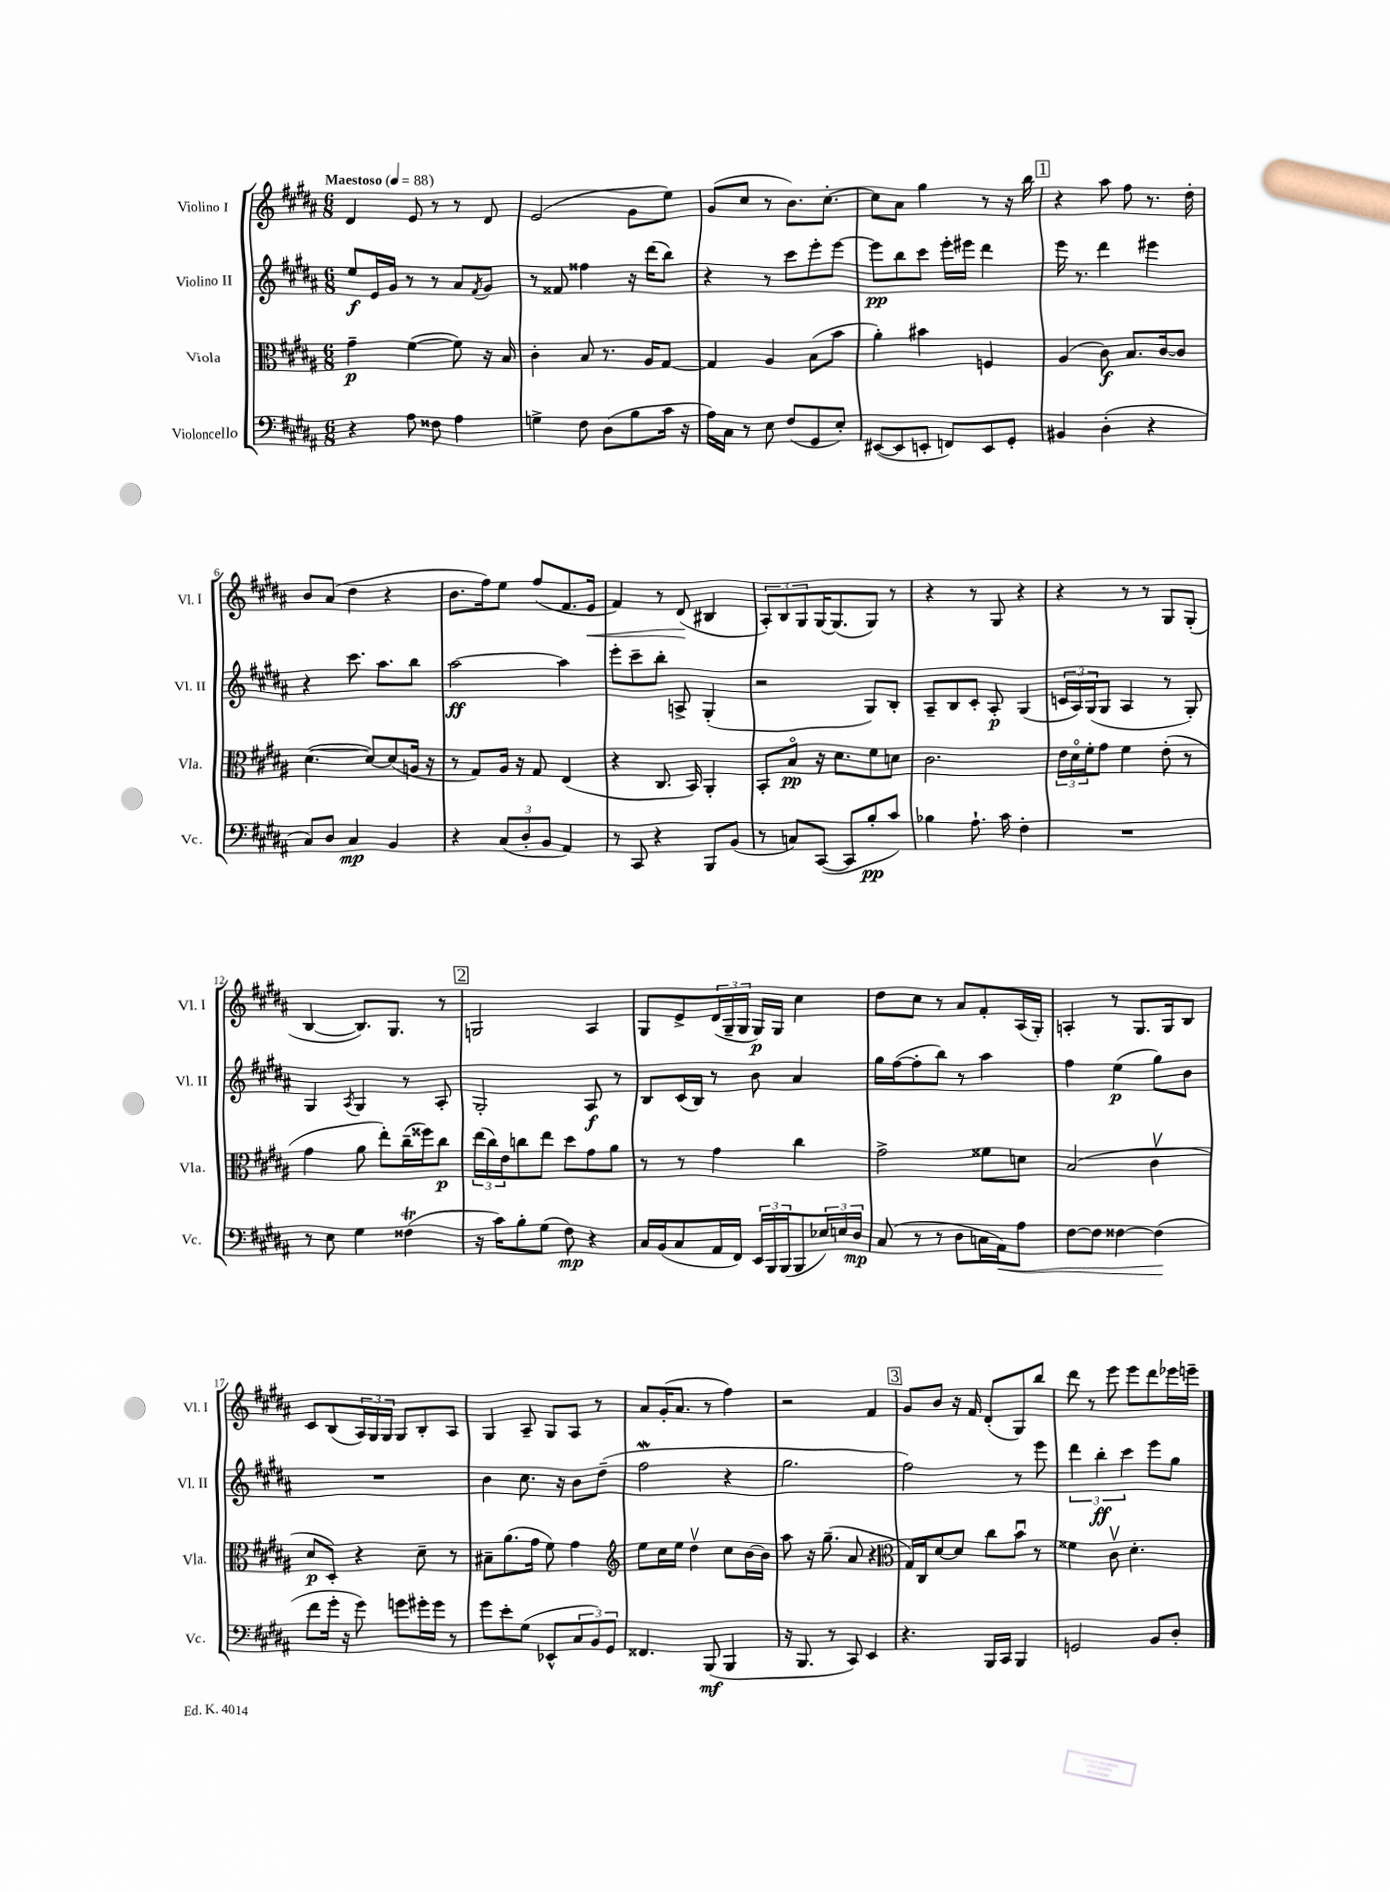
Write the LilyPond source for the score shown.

<<
\new StaffGroup <<
\new Staff = "s0" \with { instrumentName = "Violino I" shortInstrumentName = "Vl. I" } {
    \clef treble \key b \major \numericTimeSignature \time 6/8 \tempo "Maestoso" 4 = 88
    dis'4 e'8 r8 r8 dis'8 |
    e'2( gis'8 e''8) |
    gis'8( cis''8 r8 b'8.) cis''8.~-. |
    cis''8 ais'8 gis''4 r8 r16 b''16 |
    \mark \markup { \box "1" } r4 ais''8 fis''8 r8. dis''16-. |
    b'8 ais'8( dis''4 r4 |
    b'8. fis''16) e''8 fis''8( fis'8. e'16\< |
    fis'4) r8 dis'8\!( bis4 |
    \tuplet 3/2 { ais8-.) b8 gis8 } gis16~ gis8.( gis8) r8 |
    r4 r8 gis8 r4 |
    r4 r8 r8 gis8 gis8-.( |
    b4~ b8.) gis8. r8 |
    \mark \markup { \box "2" } g2 ais4 |
    gis8 e'8-> \tuplet 3/2 { dis'16( gis16-- gis16 } gis16\p) gis16 cis''4 |
    dis''8 cis''8 r8 ais'8 fis'8-. ais16( gis16-.) |
    a4-. r8 gis8. gis16 b8 |
    cis'8 b8( \tuplet 3/2 { ais16) gis16 gis16 } gis8 b8-. ais8 |
    gis4 ais8-- gis8 ais8 r8 |
    ais'8 gis'16-.( ais'8. r8 fis''4) |
    r2 fis'4 |
    \mark \markup { \box "3" } gis'8 b'8 r16 fis'16 dis'8-.( gis8) b''8 |
    dis'''8 r8 e'''8 e'''8 dis'''8 ees'''16 e'''16-- \bar "|." |
}
\new Staff = "s1" \with { instrumentName = "Violino II" shortInstrumentName = "Vl. II" } {
    \clef treble \key b \major \numericTimeSignature \time 6/8
    e''8\f e'16 gis'16 r8 r8 ais'8 \acciaccatura { fis'8 } gis'8 |
    r8 fisis'8 fisis''4 r16 dis'''16( b''8) |
    r4 r8 cis'''8 e'''8-. e'''8~ |
    e'''8\pp b''8 cis'''8 e'''16-. eis'''16 dis'''4 |
    \mark \markup { \box "1" } e'''16 r8. dis'''4 eis'''4 |
    r4 cis'''8. ais''8. b''8 |
    ais''2~\ff ais''4 |
    e'''8-. cis'''8-- b''8-. a8-> gis4-.( |
    r2 gis8) b8-. |
    ais8-- b8 cis'8-. ais8-.\p gis4( |
    \tuplet 3/2 { c'16 ais16) gis16( } gis8 ais4 r8 gis8-.) |
    gis4 \acciaccatura { ais8 } gis4 r8 ais8-. |
    \mark \markup { \box "2" } gis2-. ais8\f r8 |
    b8 cis'16( b16) r8 b'8 ais'4 |
    gis''16 fis''16~( fis''8-. b''8) r8 ais''4 |
    fis''4 e''4\p( gis''8) b'8 |
    R2. |
    b'4 cis''8. r16 b'8 dis''8--( |
    fis''2\mordent r4 |
    gis''2. |
    \mark \markup { \box "3" } fis''2) r8 e'''8 |
    \tuplet 3/2 { dis'''4 b''4-.\ff cis'''4 } e'''8 gis''8 \bar "|." |
}
\new Staff = "s2" \with { instrumentName = "Viola" shortInstrumentName = "Vla." } {
    \clef alto \key b \major \numericTimeSignature \time 6/8
    gis'4--\p fis'4~( fis'8) r16 b16 |
    cis'4-. b8 r8. ais16 gis8~ |
    gis4 ais4 b8( b'8 |
    ais'4-.) bis'4 f4 |
    \mark \markup { \box "1" } ais4( cis'8\f) b8. cis'16~ cis'8 |
    dis'4.~( dis'8~) dis'8( a16 r16 |
    r8 gis8) ais16 r16 gis8 e4( |
    r4 cis8. b,16) ais,4-. |
    b,8-. b8\flageolet\pp r16 dis'8. fis'8 d'8 |
    cis'2. |
    \tuplet 3/2 { e'16 dis'16\flageolet fis'16-. } gis'8 fis'4 e'8-.( r8 |
    gis'4 ais'8 e''8-.) cis''16--( fisis''16) cis''8\p |
    \mark \markup { \box "2" } \tuplet 3/2 { e''16( cis''16) e'16 } c''8 e''8 dis''8 gis'8 ais'8 |
    r8 r8 gis'4 cis''4 |
    gis'2-> fisis'8 d'8 |
    b2( cis'4\upbow |
    dis'8\p dis8-.) r4 dis'8-- r8 |
    bis8-- ais'8.( gis'16 fis'8) gis'4 |
    \clef treble e''8 cis''16 e''16 dis''4\upbow cis''8 b'16~ b'16 |
    ais''8 r16 gis''8.--( ais'8 r4 |
    \mark \markup { \box "3" } \clef alto gis16) cis16 dis'8~ dis'8 cis''8 b'8\downbow r8 |
    fisis'4 cis'8\upbow dis'4.-. \bar "|." |
}
\new Staff = "s3" \with { instrumentName = "Violoncello" shortInstrumentName = "Vc." } {
    \clef bass \key b \major \numericTimeSignature \time 6/8
    r4 ais8 fisis8 ais4 |
    g4-> fis8 dis8( b8 cis'16 r16 |
    ais16) cis16 r8 e8 fis8( gis,8 e8-.) |
    eis,8~( eis,8 e,8-. f,8) e,8 gis,8-. |
    \mark \markup { \box "1" } bis,4 dis4-.( r4 |
    cis8) dis8 cis4\mp b,4 |
    r4 \tuplet 3/2 { cis8( dis8-. b,8 } ais,4) |
    r8 cis,8 r4 b,,8 b,8( |
    r8 c8) cis,8~( cis,8 b8-.\pp cis'8) |
    bes4 ais8.-! cis'16 fis4-. |
    R2. |
    r8 e8 gis4 fisis4\trill( |
    \mark \markup { \box "2" } r16 cis'16) b8-. gis8( fis8\mp) r4 |
    cis16 b,16( cis8 ais,16 fis,16) \tuplet 3/2 { e,16 b,,16 b,,16( } b,,8 \tuplet 3/2 { ees16) e16 dis16\mp } |
    cis8( r8 r8 dis8 c16 ais,16\<) ais8 |
    fis8~ fis8 fisis4~ fisis4\!( |
    fis'8 gis'16-. r16 gis'8) g'8 gis'16-. gis'16 r8 |
    gis'8 e'8-. gis8( ees,8-^ \tuplet 3/2 { cis8 b,8) gis,8 } |
    fisis,4. b,,8\mf( b,,4 |
    r16 b,,8. r8 cis,8) e,4 |
    \mark \markup { \box "3" } r4. b,,16 cis,16 b,,4 |
    g,2 b,8 dis8-. \bar "|." |
}
>>
>>
